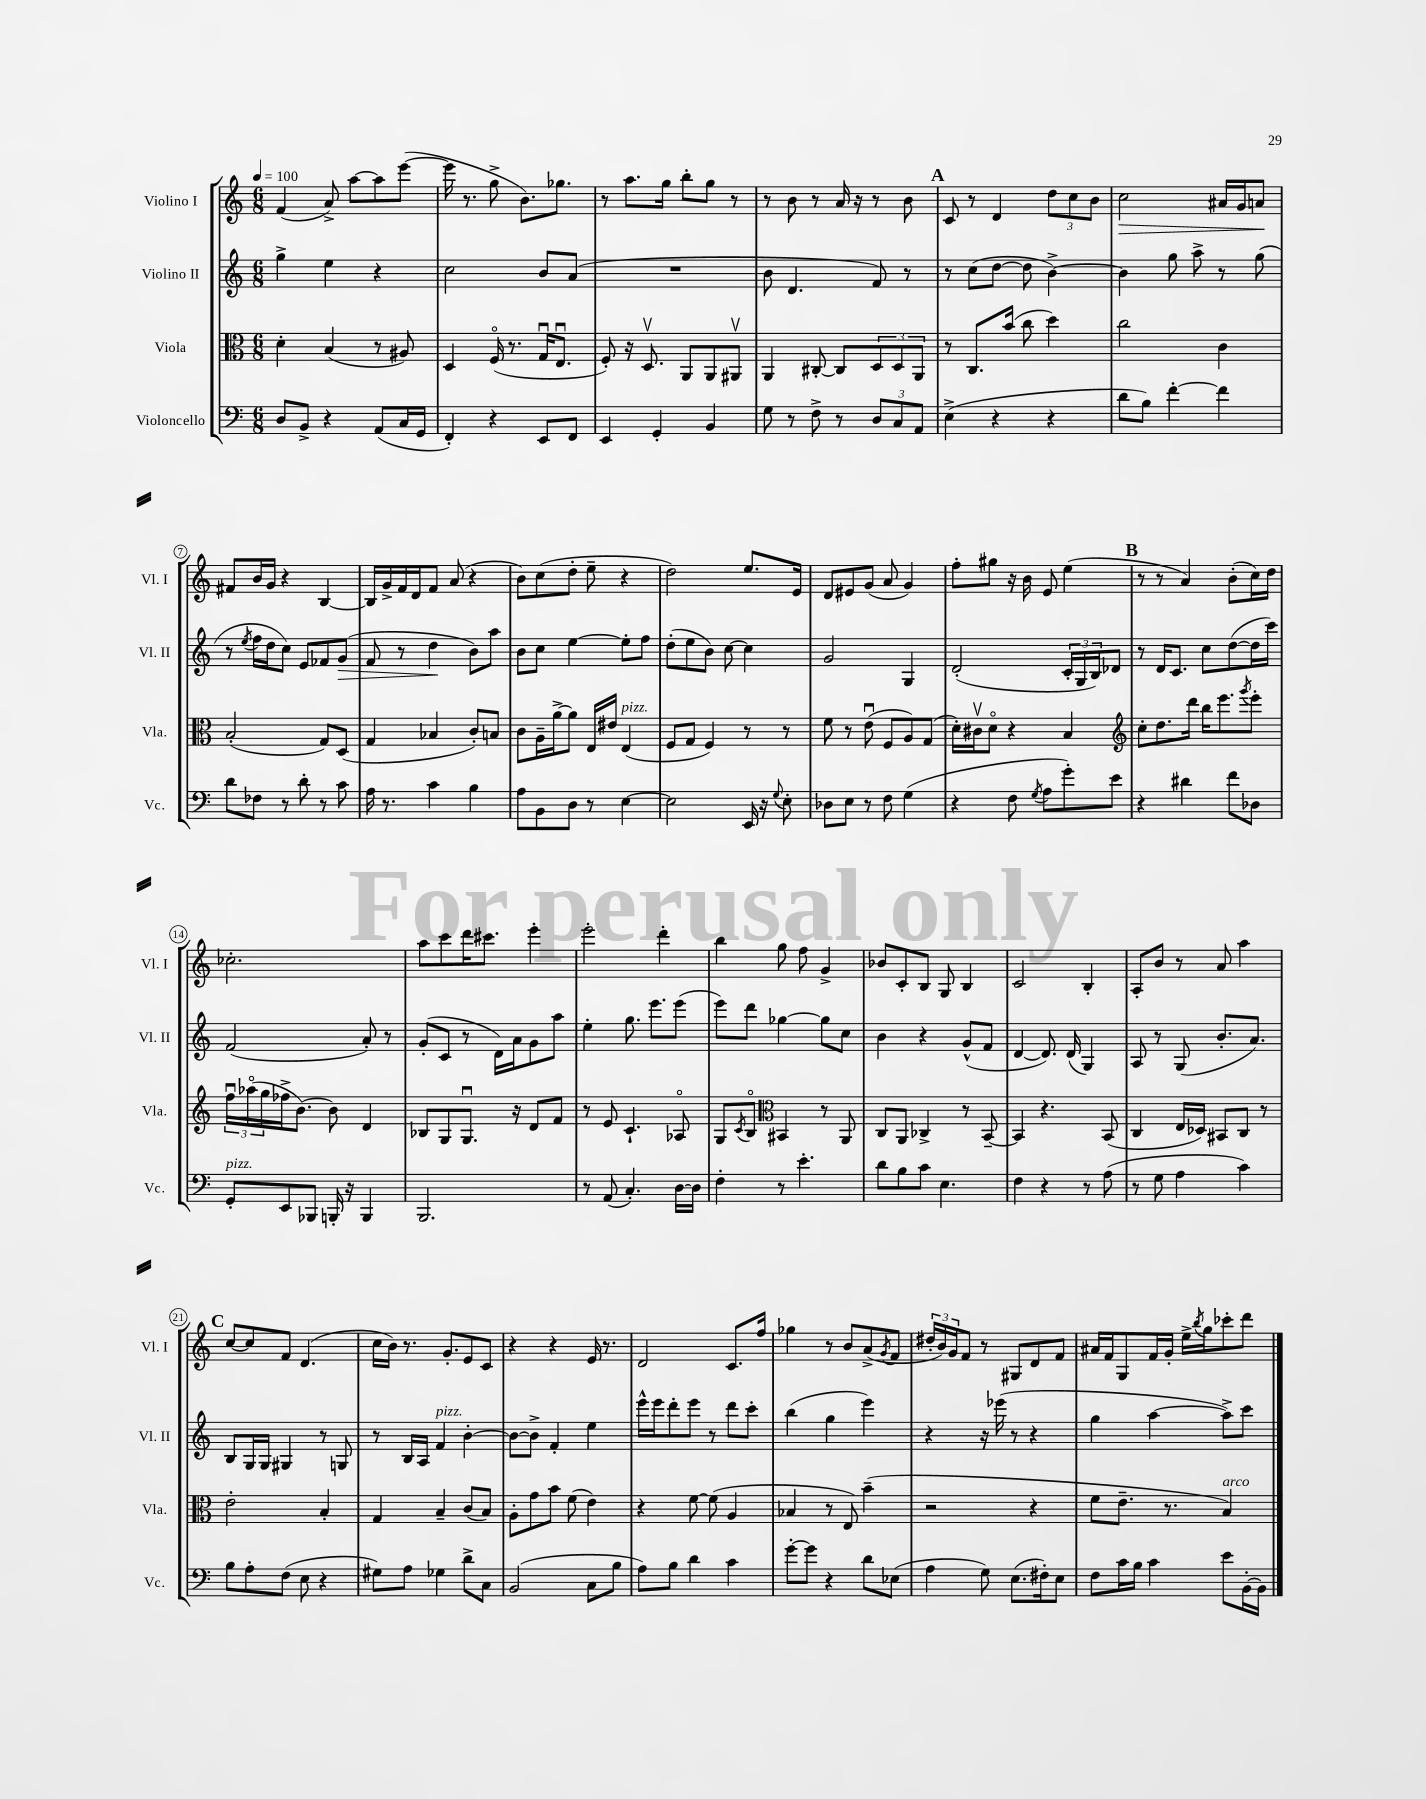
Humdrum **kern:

**kern	**kern	**kern	**dynam	**kern	**dynam
*part4	*part3	*part2	*part2	*part1	*part1
*staff4	*staff3	*staff2	*staff2	*staff1	*staff1
*I"Violoncello	*I"Viola	*I"Violino II	*	*I"Violino I	*
*I'Vc.	*I'Vla.	*I'Vl. II	*	*I'Vl. I	*
*clefF4	*clefC3	*clefG2	*	*clefG2	*
*k[]	*k[]	*k[]	*	*k[]	*
*M6/8	*M6/8	*M6/8	*	*M6/8	*
*MM100	*MM100	*MM100	*	*MM100	*
=1	=1	=1	=1	=1	=1
8D/L	4d'\	4gg^\	.	(4f/	.
8BB^/J	.	.	.	.	.
4r	(4B/	4ee\	.	8a^/)	.
.	.	.	.	[8aa\L	.
(8AA/L	8r	4r	.	8aa\]	.
16C/L	8A#X/)	.	.	([8eee\J	.
16GG/JJ	.	.	.	.	.
=2	=2	=2	=2	=2	=2
4FF'/)	4D/	2cc\	.	16eee\]	.
.	.	.	.	8.r	.
4r	(16F/	.	.	8gg^\	.
.	8.r	.	.	.	.
.	.	.	.	8.b\L)	.
8EE/L	16Gu/KL	8b/L	.	.	.
.	8.Eu/J	.	.	8.gg-X\J	.
8FF/J	.	(8a/J	.	.	.
=3	=3	=3	=3	=3	=3
4EE/	8F'/)	2.r	.	8r	.
.	16r	.	.	8.aa\L	.
.	8.Dv/	.	.	.	.
4GG'/	.	.	.	.	.
.	.	.	.	16gg\Jk	.
.	8AA/L	.	.	8bb'\L	.
4BB/	8AA/	.	.	8gg\J	.
.	8AA#Xv/J	.	.	8r	.
=4	=4	=4	=4	=4	=4
8G\	4AA/	8b\	.	8r	.
8r	.	4.d/	.	8b\	.
8F^\	[8C#X'/	.	.	8r	.
8r	8C#/L]	.	.	16a/	.
.	.	.	.	16r	.
12D/L	12D/	8f/)	.	8r	.
12C/	12D/	.	.	.	.
.	.	8r	.	8b\	.
12AA/J	12AA/J	.	.	.	.
!!LO:REH:place=s1:t=A
=5	=5	=5	=5	=5	=5
(4E^\	8r	8r	.	8c/	.
.	8.C/L	(8cc\L	.	8r	.
4r	.	[8dd\J	.	4d/	.
.	(16b/Jk	.	.	.	.
.	8cc\	8dd\]	.	.	.
4r	4dd\)	[4b^\)	.	12dd\L	.
.	.	.	.	12cc\	.
.	.	.	.	12b\J	.
=6	=6	=6	=6	=6	=6
!	!	!	!	!	!LO:HP:b
8d\L	2cc\	4b\]	.	2cc\	>
8B\J)	.	.	.	.	.
[4f'\	.	8gg\	.	.	.
.	.	8aa^\	.	.	.
4f\]	4c\	8r	.	16a#X/LL	.
.	.	.	.	16g/J	.
.	.	(8gg\	.	8an/J	.
.	.	.	.	.	]
!!LO:LB:g=z
=7	=7	=7	=7	=7	=7
8d\L	(2B'/	8r	.	8f#X/L	.
.	.	8qee/	.	.	.
8F-X\J	.	16ff\LL	.	16b/L	.
.	.	16dd\J	.	16g/JJ	.
8r	.	8cc\J)	.	4r	.
8d'\	.	8e/L	.	.	.
8r	8G/L)	8f-X/	.	[4B/	.
!	!	!	!LO:HP:b	!	!
8c\	(8D/J	(8g/J	>	.	.
=8	=8	=8	=8	=8	=8
16A\	4G/	8f/	.	16B/LL]	.
8.r	.	.	.	16g^/	.
.	.	8r	.	16f/	.
.	.	.	.	16d/J	.
4c\	4B-X/	4dd\	.	8f/J	.
.	.	.	.	(8a/	.
4B\	8c'/L)	8b\L)	]	4r	.
.	8Bn/J	8aa\J	.	.	.
=9	=9	=9	=9	=9	=9
8A\L	8c\L	8b\L	.	8b\L)	.
8BB\	16A~\L	8cc\J	.	(8cc\	.
.	[16a^\J	.	.	.	.
8D\J	8a\J]	[4ee\	.	8dd'\J	.
8r	16E/LL	.	.	8ee~\	.
.	16e#X/JJ	.	.	.	.
!	!LO:TX:a:i:t=pizz.	!	!	!	!
[4E\	(4E/	8ee'\L]	.	4r	.
.	.	8ff\J	.	.	.
=10	=10	=10	=10	=10	=10
2E\]	8F/L	(8dd'\L	.	2dd\)	.
.	8G/J	8ee\	.	.	.
.	4F/)	8b\J)	.	.	.
.	.	[8cc\	.	.	.
16EE/	8r	4cc\]	.	8.ee/L	.
16r	.	.	.	.	.
8qqG/	.	.	.	.	.
8E'\	8r	.	.	.	.
.	.	.	.	16e/Jk	.
=11	=11	=11	=11	=11	=11
8D-X\L	8f\	2g/	.	8d/L	.
8E\J	8r	.	.	8e#X/	.
8r	(8eu\	.	.	(8g/J	.
8F\	8F/L	.	.	8a/	.
(4G\	8A/)	4G/	.	4g/)	.
.	(8G/J	.	.	.	.
=12	=12	=12	=12	=12	=12
4r	16d'\LL)	(2d'/	.	8ff'\L	.
.	16c#Xv\J	.	.	.	.
.	8d\J	.	.	8gg#X\J	.
8F\	4r	.	.	16r	.
.	.	.	.	16b\	.
8qG/	.	.	.	.	.
8A\L	.	.	.	8e/	.
8g'\)	4B/	24c'/LL	.	(4ee\	.
.	.	24G/	.	.	.
.	.	24B/J)	.	.	.
8e\J	.	8d-X/J	.	.	.
!!LO:REH:place=s1:t=B
=13	=13	=13	=13	=13	=13
*	*clefG2	*	*	*	*
4r	8cc'\L	8r	.	8r	.
.	8.dd\	16d/KL	.	8r	.
.	.	8.c/J	.	.	.
4d#X\	.	.	.	4a/)	.
.	16ddd\Jk	.	.	.	.
.	16bb\KL	8cc\L	.	.	.
.	8.eee\	.	.	.	.
8f\L	.	([8dd\	.	(8b'\L	.
.	8qggg/	.	.	.	.
8D-X\J	8eee'\J	16dd\L]	.	16cc\L)	.
.	.	16ccc\JJ)	.	16dd\JJ	.
!!LO:LB:g=z
=14	=14	=14	=14	=14	=14
!LO:TX:a:i:t=pizz.	!	!	!	!	!
8GG'/L	24ffu\LL	(2f/	.	2.cc-X'\	.
.	(24aa-X\	.	.	.	.
.	24gg\	.	.	.	.
8EE/	16ff-X^\J	.	.	.	.
.	[8.b\J)	.	.	.	.
8BBB-X/J	.	.	.	.	.
16BBBn'/	8b\]	.	.	.	.
16r	.	.	.	.	.
4BBB/	4d/	8a'/)	.	.	.
.	.	8r	.	.	.
=15	=15	=15	=15	=15	=15
2.BBB/	8B-X/L	(8g'/L	.	8aa\L	.
.	8G/	8c/J	.	8ccc\	.
.	8.Gu/J	8r	.	16ddd\K	.
.	.	.	.	8.ccc#X\J	.
.	.	16d\LL)	.	.	.
.	16r	16a\J	.	.	.
.	8d/L	8g\	.	4eee'\	.
.	8f/J	8aa\J	.	.	.
=16	=16	=16	=16	=16	=16
8r	8r	4ee'\	.	2eee'\	.
(8AA/	8e/	.	.	.	.
4.C'/)	4.c`/	8.gg\	.	.	.
.	.	8.eee\L	.	.	.
.	.	.	.	4ddd'\	.
[16D\LL	8A-X/	(8eee\J	.	.	.
16D\JJ]	.	.	.	.	.
=17	=17	=17	=17	=17	=17
4F'\	8G/L	8eee\L)	.	4bb\	.
.	8qc/	.	.	.	.
.	8B/J	8ddd\J	.	.	.
*	*clefC3	*	*	*	*
8r	4BB#X/	[4gg-X\	.	8gg\	.
4.e'\	.	.	.	8ff\	.
.	8r	8gg-\L]	.	4g^/	.
.	8AA/	8cc\J	.	.	.
=18	=18	=18	=18	=18	=18
8d\L	8C/L	4b\	.	8b-X/L	.
8B\	8AA/J	.	.	8c'/	.
8c\J	4C-X^/	4r	.	8B/J	.
4.E\	.	.	.	8G/	.
.	8r	(8g^^/L	.	4B/	.
.	[8BB~/	8f/J	.	.	.
=19	=19	=19	=19	=19	=19
4F\	4BB/]	[4d/	.	2c/	.
4r	4.r	8.d/])	.	.	.
.	.	(16d/	.	.	.
8r	.	4G/)	.	4B'/	.
(8A\	(8BB/	.	.	.	.
=20	=20	=20	=20	=20	=20
8r	4C/	8A/	.	8A'/L	.
8G\	.	8r	.	8b/J	.
4A\	16E/LL	(8G/	.	8r	.
.	16D-X/JJ)	.	.	.	.
.	8BB#X/L	8.b'/L	.	8a/	.
4c\)	8C/J	.	.	4aa\	.
.	.	8.a/J)	.	.	.
.	8r	.	.	.	.
!!LO:LB:g=z
!!LO:REH:place=s1:t=C
=21	=21	=21	=21	=21	=21
8B\L	2e'\	8B/L	.	[8cc/L	.
8A'\	.	16G/L	.	8cc/]	.
.	.	16G/JJ	.	.	.
(8F\J	.	4G#X/	.	8f/J	.
8E\	.	.	.	(4.d/	.
4r	4B'/	8r	.	.	.
.	.	8Gn/	.	.	.
=22	=22	=22	=22	=22	=22
8G#X\L)	4G/	8r	.	16cc\LL	.
.	.	.	.	16b\JJ)	.
8A\J	.	16B/LL	.	8.r	.
.	.	16A/JJ	.	.	.
!	!	!LO:TX:a:i:t=pizz.	!	!	!
4G-X\	4B~/	4f/	.	.	.
.	.	.	.	8.g'/L	.
8d^\L	(8c/L	[4b'\	.	8e/	.
8C\J	8B/J)	.	.	8c/J	.
=23	=23	=23	=23	=23	=23
(2BB/	8A'\L	8b\L_	.	4r	.
.	8g\	8b^\J]	.	.	.
.	8b\J	4f'/	.	4r	.
.	(8f\	.	.	.	.
8C\L	4e\)	4ee\	.	16e/	.
.	.	.	.	8.r	.
8B\J	.	.	.	.	.
=24	=24	=24	=24	=24	=24
8A\L)	4r	16eee^^\LL	.	2d/	.
.	.	16eee\J	.	.	.
8B\J	.	8ddd'\	.	.	.
4d\	[8f\	8eee\J	.	.	.
.	(8f\]	8r	.	.	.
4c\	4A/	8ddd\L	.	8.c/L	.
.	.	8ccc'\J	.	.	.
.	.	.	.	16ff/Jk	.
=25	=25	=25	=25	=25	=25
[8g'\L	4B-X/	(4bb\	.	4gg-X\	.
8g\J]	.	.	.	.	.
4r	8r	4gg\	.	8r	.
.	8E/)	.	.	8b/L	.
8d\L	(4b~\	4eee\)	.	(8a^/	.
.	.	.	.	8qg/	.
(8E-X\J	.	.	.	8f/J	.
=26	=26	=26	=26	=26	=26
4A\	2r	4r	.	24dd#X'/LL	.
.	.	.	.	24b/)	.
.	.	.	.	24g/J	.
.	.	.	.	8f/J	.
8G\)	.	16r	.	8r	.
.	.	(16eee-X\	.	.	.
(8.E\L	.	8r	.	8G#X/L	.
.	4r	4r	.	8d/	.
16F#X'\k)	.	.	.	.	.
8E\J	.	.	.	8f/J	.
=27	=27	=27	=27	=27	=27
8F\L	8f\L	4gg\	.	16a#X/LL	.
.	.	.	.	16f/J	.
16c\L	8.e~\J	.	.	8G/	.
16B\JJ	.	.	.	.	.
4c\	.	[4aa\	.	16f/L	.
.	8.r	.	.	16g'/JJ	.
.	.	.	.	16ee^\LL	.
.	.	.	.	8qbb/	.
.	.	.	.	16gg\J	.
!	!LO:TX:a:i:t=arco	!	!	!	!
8e\L	4B/)	8aa^\L])	.	8ccc-X'\	.
[16BB'\L	.	8ccc\J	.	8ddd\J	.
16BB\JJ]	.	.	.	.	.
==	==	==	==	==	==
*-	*-	*-	*-	*-	*-
